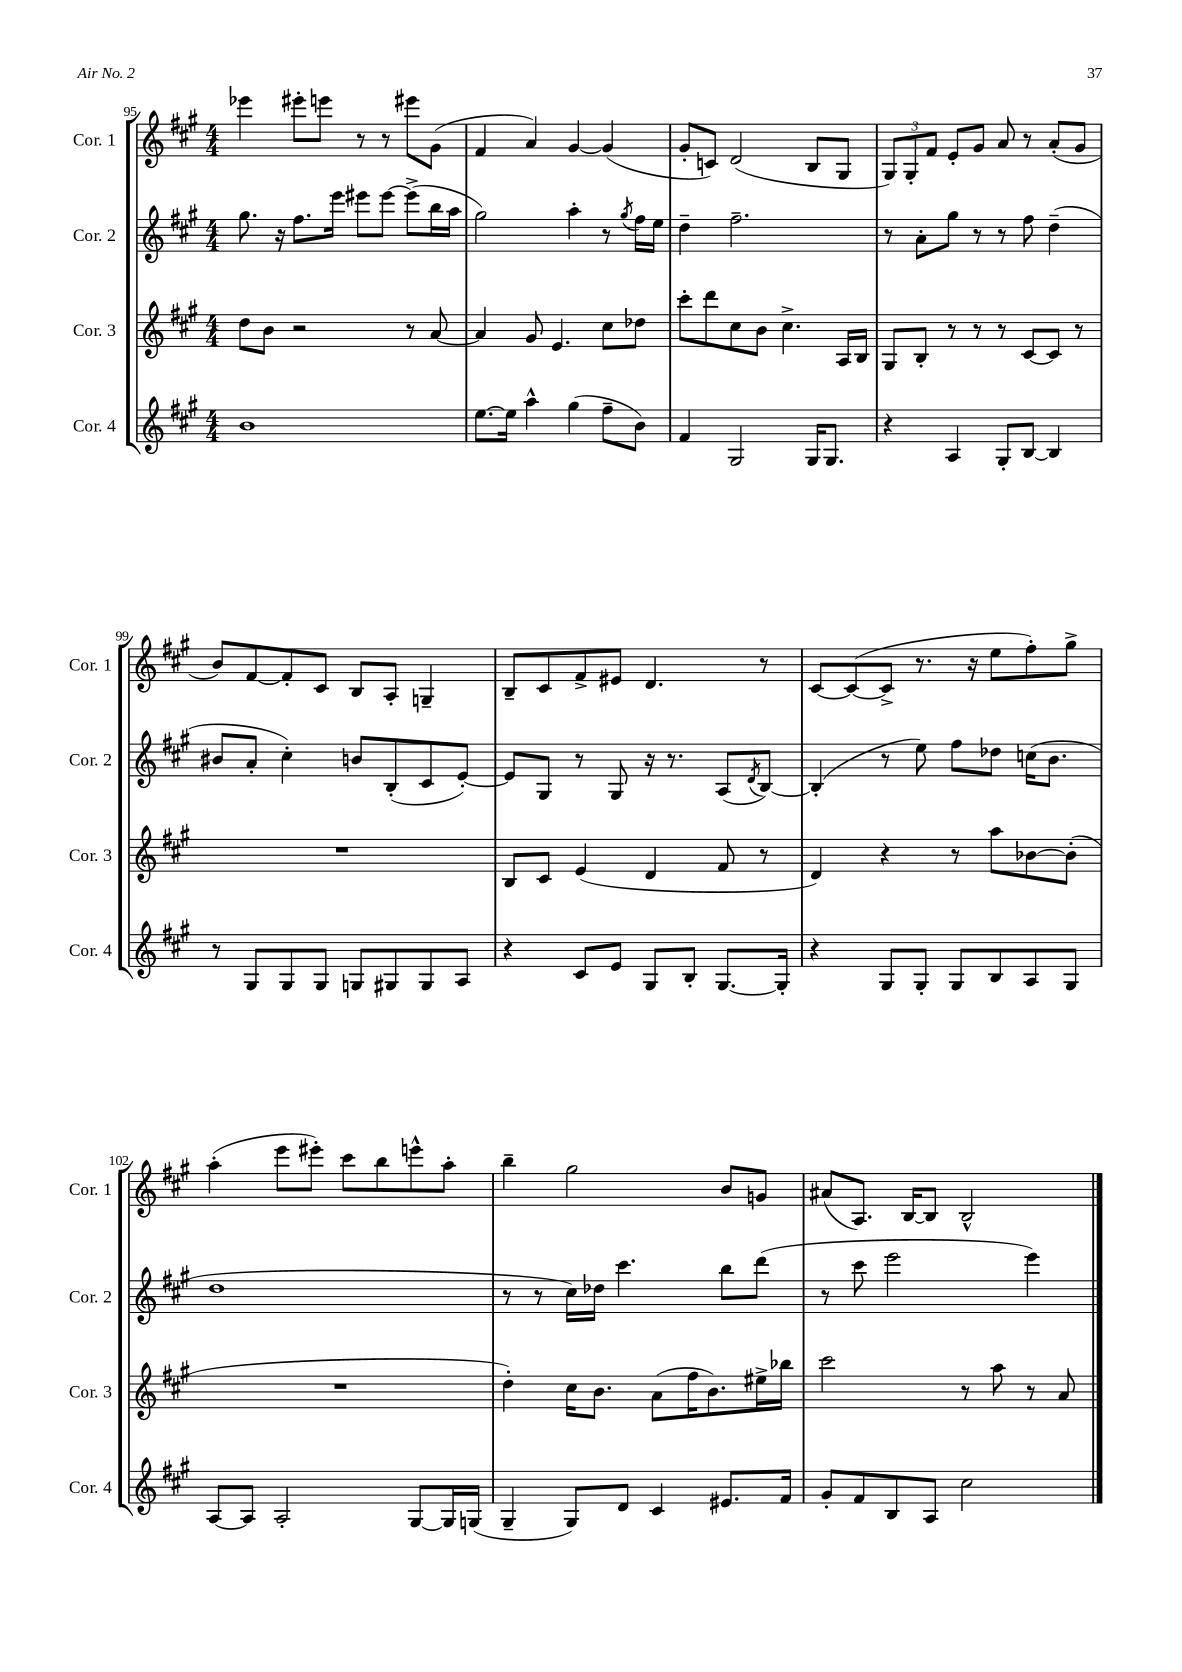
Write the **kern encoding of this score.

**kern	**kern	**kern	**kern
*staff4	*staff3	*staff2	*staff1
*clefG2	*clefG2	*clefG2	*clefG2
*k[f#c#g#]	*k[f#c#g#]	*k[f#c#g#]	*k[f#c#g#]
*M4/4	*M4/4	*M4/4	*M4/4
1b	8dd	8.gg#	4eee-
.	8b	.	.
.	.	16r	.
.	2r	8.ff#	8eee#'
.	.	.	8eee
.	.	16eee	.
.	.	8eee#	8r
.	.	[8eee#	8r
.	8r	(8eee#^]	8eee#
.	[8a	16bb	(8g#
.	.	16aa	.
=	=	=	=
[8.ee	4a]	2gg#)	4f#
16ee]	.	.	.
4aa^^	8g#	.	4a)
.	4.e	.	.
(4gg#	.	4aa'	[4g#
8ff#~	8cc#	8r	(4g#]
.	.	8qgg#	.
8b)	8dd-	16ff#	.
.	.	16ee	.
=	=	=	=
4f#	8ccc#'	4dd~	8g#'
.	8ddd	.	8c)
2G#	8cc#	2.ff#~	(2d
.	8b	.	.
.	4.cc#^	.	.
16G#	.	.	8B
8.G#	.	.	.
.	16A	.	8G#
.	16B	.	.
=	=	=	=
4r	8G#	8r	12G#)
.	.	.	12G#'
.	8B'	8a'	.
.	.	.	12f#
4A	8r	8gg#	8e'
.	8r	8r	8g#
8G#'	8r	8r	8a
[8B	[8c#	8ff#	8r
4B]	8c#]	(4dd~	(8a'
.	8r	.	8g#
=	=	=	=
8r	1r	8b#	8b)
8G#	.	8a'	[8f#
8G#	.	4cc#')	8f#']
8G#	.	.	8c#
8G	.	8b	8B
8G#	.	(8B'	8A'
8G#	.	8c#	4G~
8A	.	[8e')	.
=	=	=	=
4r	8B	8e]	8B~
.	8c#	8G#	8c#
8c#	(4e	8r	8f#^
8e	.	8G#	8e#
8G#	4d	16r	4.d
.	.	8.r	.
8B'	.	.	.
[8.G#	8f#	(8A	.
.	.	8qd	.
.	8r	[8B)	8r
16G#']	.	.	.
=	=	=	=
4r	4d)	(4B']	[8c#
.	.	.	(8c#_
8G#	4r	8r	8c#^]
8G#'	.	8ee)	8.r
8G#	8r	8ff#	.
.	.	.	16r
8B	8aa	8dd-	8ee
8A	[8b-	(16cc	8ff#')
.	.	8.b	.
8G#	(8b-']	.	8gg#^
=	=	=	=
[8A	1r	1dd	(4aa'
8A]	.	.	.
2A'	.	.	8eee
.	.	.	8eee#')
.	.	.	8ccc#
.	.	.	8bb
[8G#	.	.	8eee^^
16G#]	.	.	8aa'
(16G	.	.	.
=	=	=	=
4G#~	4dd')	8r	4bb~
.	.	8r	.
8G#)	16cc#	16cc#)	2gg#
.	8.b	16dd-	.
8d	.	4.ccc#	.
4c#	(8a	.	.
.	16ff#	.	.
.	8.b)	.	.
8.e#	.	8bb	8b
.	16ee#^	(8ddd	8g
16f#	16bb-	.	.
=	=	=	=
8g#'	2ccc#	8r	(8a#
8f#	.	8ccc#	8.A)
8B	.	2eee	.
.	.	.	[16B
8A	.	.	8B]
2cc#	8r	.	2B^^
.	8aa	.	.
.	8r	4eee)	.
.	8a	.	.
==	==	==	==
*-	*-	*-	*-
